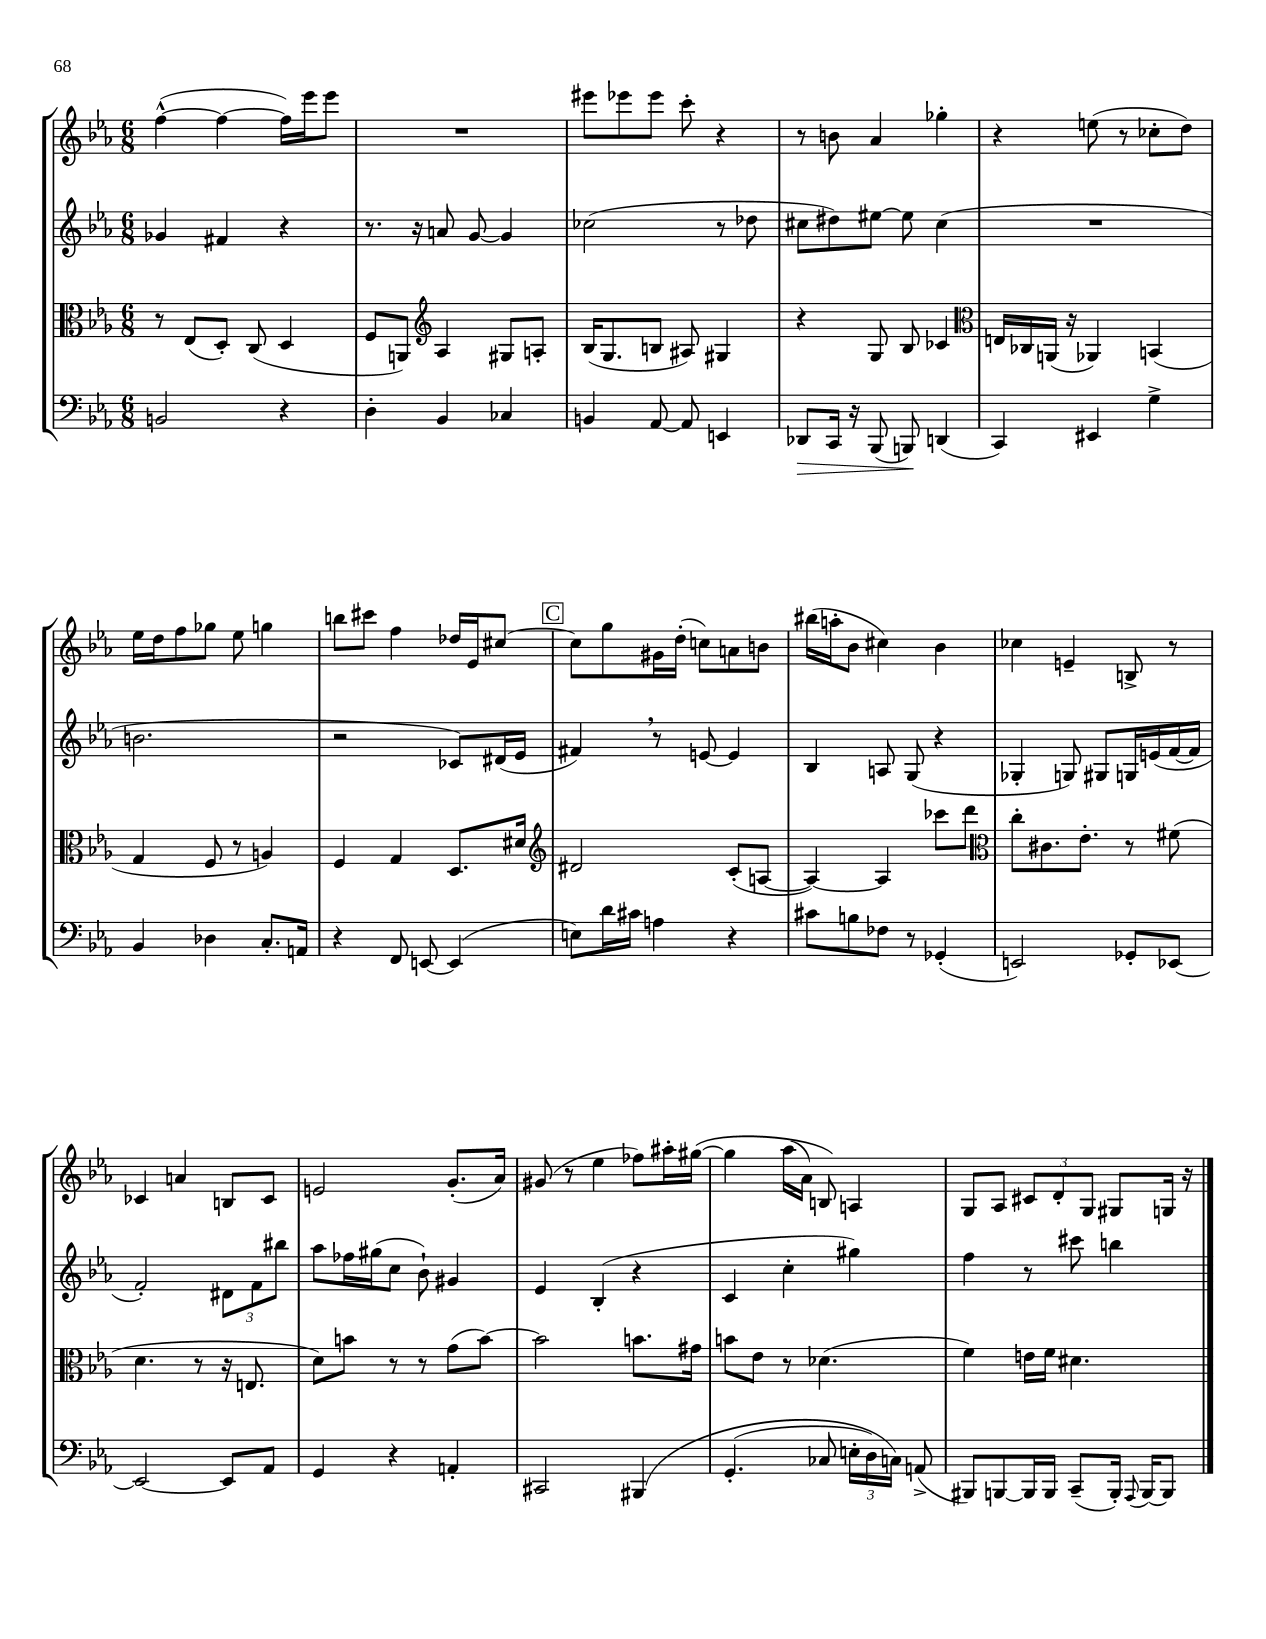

**kern	**dynam	**kern	**kern	**kern
*part4	*part4	*part3	*part2	*part1
*staff4	*staff4	*staff3	*staff2	*staff1
*clefF4	*	*clefC3	*clefG2	*clefG2
*k[b-e-a-]	*	*k[b-e-a-]	*k[b-e-a-]	*k[b-e-a-]
*M6/8	*	*M6/8	*M6/8	*M6/8
=13	=13	=13	=13	=13
2BBn/	.	8r	4g-X/	([4ff^^\
.	.	(8E-/L	.	.
.	.	8D'/J)	4f#X/	4ff\_
.	.	(8C/	.	.
4r	.	4D/	4r	16ff\LL])
.	.	.	.	16eee-\J
.	.	.	.	8eee-\J
=14	=14	=14	=14	=14
4D'\	.	8F/L	8.r	2.r
.	.	8AAn/J)	.	.
.	.	.	16r	.
*	*	*clefG2	*	*
4BB-/	.	4A-/	8an/	.
.	.	.	[8g/	.
4C-X/	.	8G#X/L	4g/]	.
.	.	8An'/J	.	.
=15	=15	=15	=15	=15
4BBn/	.	(16B-/KL	(2cc-X\	8eee#X\L
.	.	8.G/	.	.
.	.	.	.	8eee-X\
[8AA-/	.	8Bn/J	.	8eee-\J
8AA-/]	.	8A#X/)	.	8ccc'\
4EEn/	.	4G#X/	8r	4r
.	.	.	8dd-X\	.
=16	=16	=16	=16	=16
!	!LO:HP:b	!	!	!
8DD-X/L	>	4r	8cc#X\L	8r
16CC/Jk	.	.	8dd#X\)	8bn\
16r	.	.	.	.
(8BBB-/	.	8G/	[8ee#X\J	4a-/
8BBBn/)	.	8B-/	8ee#\]	.
(4DDn/	]	4c-X/	(4cc#\	4gg-X'\
=17	=17	=17	=17	=17
*	*	*clefC3	*	*
4CC/)	.	16En/LL	2.r	4r
.	.	16C-X/	.	.
.	.	(16AAn/JJ	.	.
.	.	16r	.	.
4EE#X/	.	4AA-X/)	.	(8een\
.	.	.	.	8r
4G^\	.	(4BBn/	.	8cc-X'\L
.	.	.	.	8dd\J)
!!LO:LB:g=z
=18	=18	=18	=18	=18
4BB-/	.	4G/	2.bn\	16ee-\LL
.	.	.	.	16dd\J
.	.	.	.	8ff\
4D-X\	.	8F/	.	8gg-X\J
.	.	8r	.	8ee-\
8.C'/L	.	4An/)	.	4ggn\
16AAn/Jk	.	.	.	.
=19	=19	=19	=19	=19
4r	.	4F/	2r	8bbn\L
.	.	.	.	8ccc#X\J
8FF/	.	4G/	.	4ff\
[8EEn/	.	.	.	.
(4EE/]	.	8.D/L	8c-X/L)	16dd-X/LL
.	.	.	.	16e-/J
.	.	.	(16d#X/L	[8cc#X/J
.	.	16d#X/Jk	16e-/JJ	.
!!LO:REH:place=s1:t=C
=20	=20	=20	=20	=20
*	*	*clefG2	*	*
8En\L)	.	2d#X/	4f#X,/)	8cc#\L]
16d\L	.	.	.	8gg\
16c#X\JJ	.	.	.	.
4An\	.	.	8r	16g#X\L
.	.	.	.	(16dd'\JJ
.	.	.	[8en/	8ccn\L)
4r	.	(8c'/L	4e/]	8an\
.	.	[8An/J	.	8bn\J
=21	=21	=21	=21	=21
8c#X\L	.	4A/_)	4B-/	(16bb#X\LL
.	.	.	.	16aan'\J
8Bn\	.	.	.	8b-\J
8F-X\J	.	4A/]	8An/	4cc#X\)
8r	.	.	(8G/	.
(4GG-X'/	.	8ccc-X\L	4r	4b-\
.	.	8ddd\J	.	.
=22	=22	=22	=22	=22
*	*	*clefC3	*	*
2EEn/)	.	8cc'\L	4G-X'/	4cc-X\
.	.	8.c#X\	.	.
.	.	.	8Gn/)	4en~/
.	.	8.e-'\J	.	.
.	.	.	8G#X/L	.
8GG-X'/L	.	8r	16Gn/L	8Bn^/
.	.	.	(16en/	.
[8EE-X/J	.	(8f#X\	[16f/	8r
.	.	.	16f/JJ]	.
!!LO:LB:g=z
=23	=23	=23	=23	=23
2EE-/_	.	4.d\	2f'/)	4c-X/
.	.	.	.	4an/
.	.	8r	.	.
8EE-/L]	.	16r	12d#X\L	8Bn/L
.	.	8.En/	.	.
.	.	.	12f\	.
8AA-/J	.	.	.	8c-/J
.	.	.	12bb#X\J	.
=24	=24	=24	=24	=24
4GG/	.	8d\L)	8aa-\L	2en/
.	.	8bn\J	16ff-X\L	.
.	.	.	(16gg#X\J	.
4r	.	8r	8cc\J	.
.	.	8r	8b-`\)	.
4AAn'/	.	(8g\L	4g#X/	(8.g'/L
.	.	[8b\J)	.	.
.	.	.	.	16a-/Jk)
=25	=25	=25	=25	=25
2CC#X/	.	2b\]	4e-/	(8g#X/
.	.	.	.	8r
.	.	.	(4B-'/	4ee-\
(4BBB#X/	.	8.bn\L	4r	8ff-X\L)
.	.	.	.	16aa#X'\L
.	.	16g#X\Jk	.	([16gg#X\JJ
=26	=26	=26	=26	=26
(4.GG'/	.	8bn\L	4c/	4gg#\]
.	.	8e-\J	.	.
.	.	8r	4cc'\	(16aa-\LL
.	.	.	.	16a-\JJ)
8C-X/	.	(4.d-X\	.	8Bn/)
24En'\LL	.	.	4gg#X\)	4An/
24D\)	.	.	.	.
24Cn\JJ)	.	.	.	.
(8AAn^/	.	.	.	.
=27	=27	=27	=27	=27
8BBB#X/L)	.	4f\)	4ff\	8G/L
[8BBBn/	.	.	.	8A-/J
16BBB/L]	.	16en\LL	8r	12c#X/L
16BBB/JJ	.	16f\JJ	.	.
.	.	.	.	12d'/
(8CC~/L	.	4.d#X\	8ccc#X\	.
.	.	.	.	12G/J
16BBB'/Jk)	.	.	4bbn\	8G#X/L
8qqAAA-/	.	.	.	.
[16BBB/KL	.	.	.	.
8BBB/J]	.	.	.	16Gn/Jk
.	.	.	.	16r
==	==	==	==	==
*-	*-	*-	*-	*-
